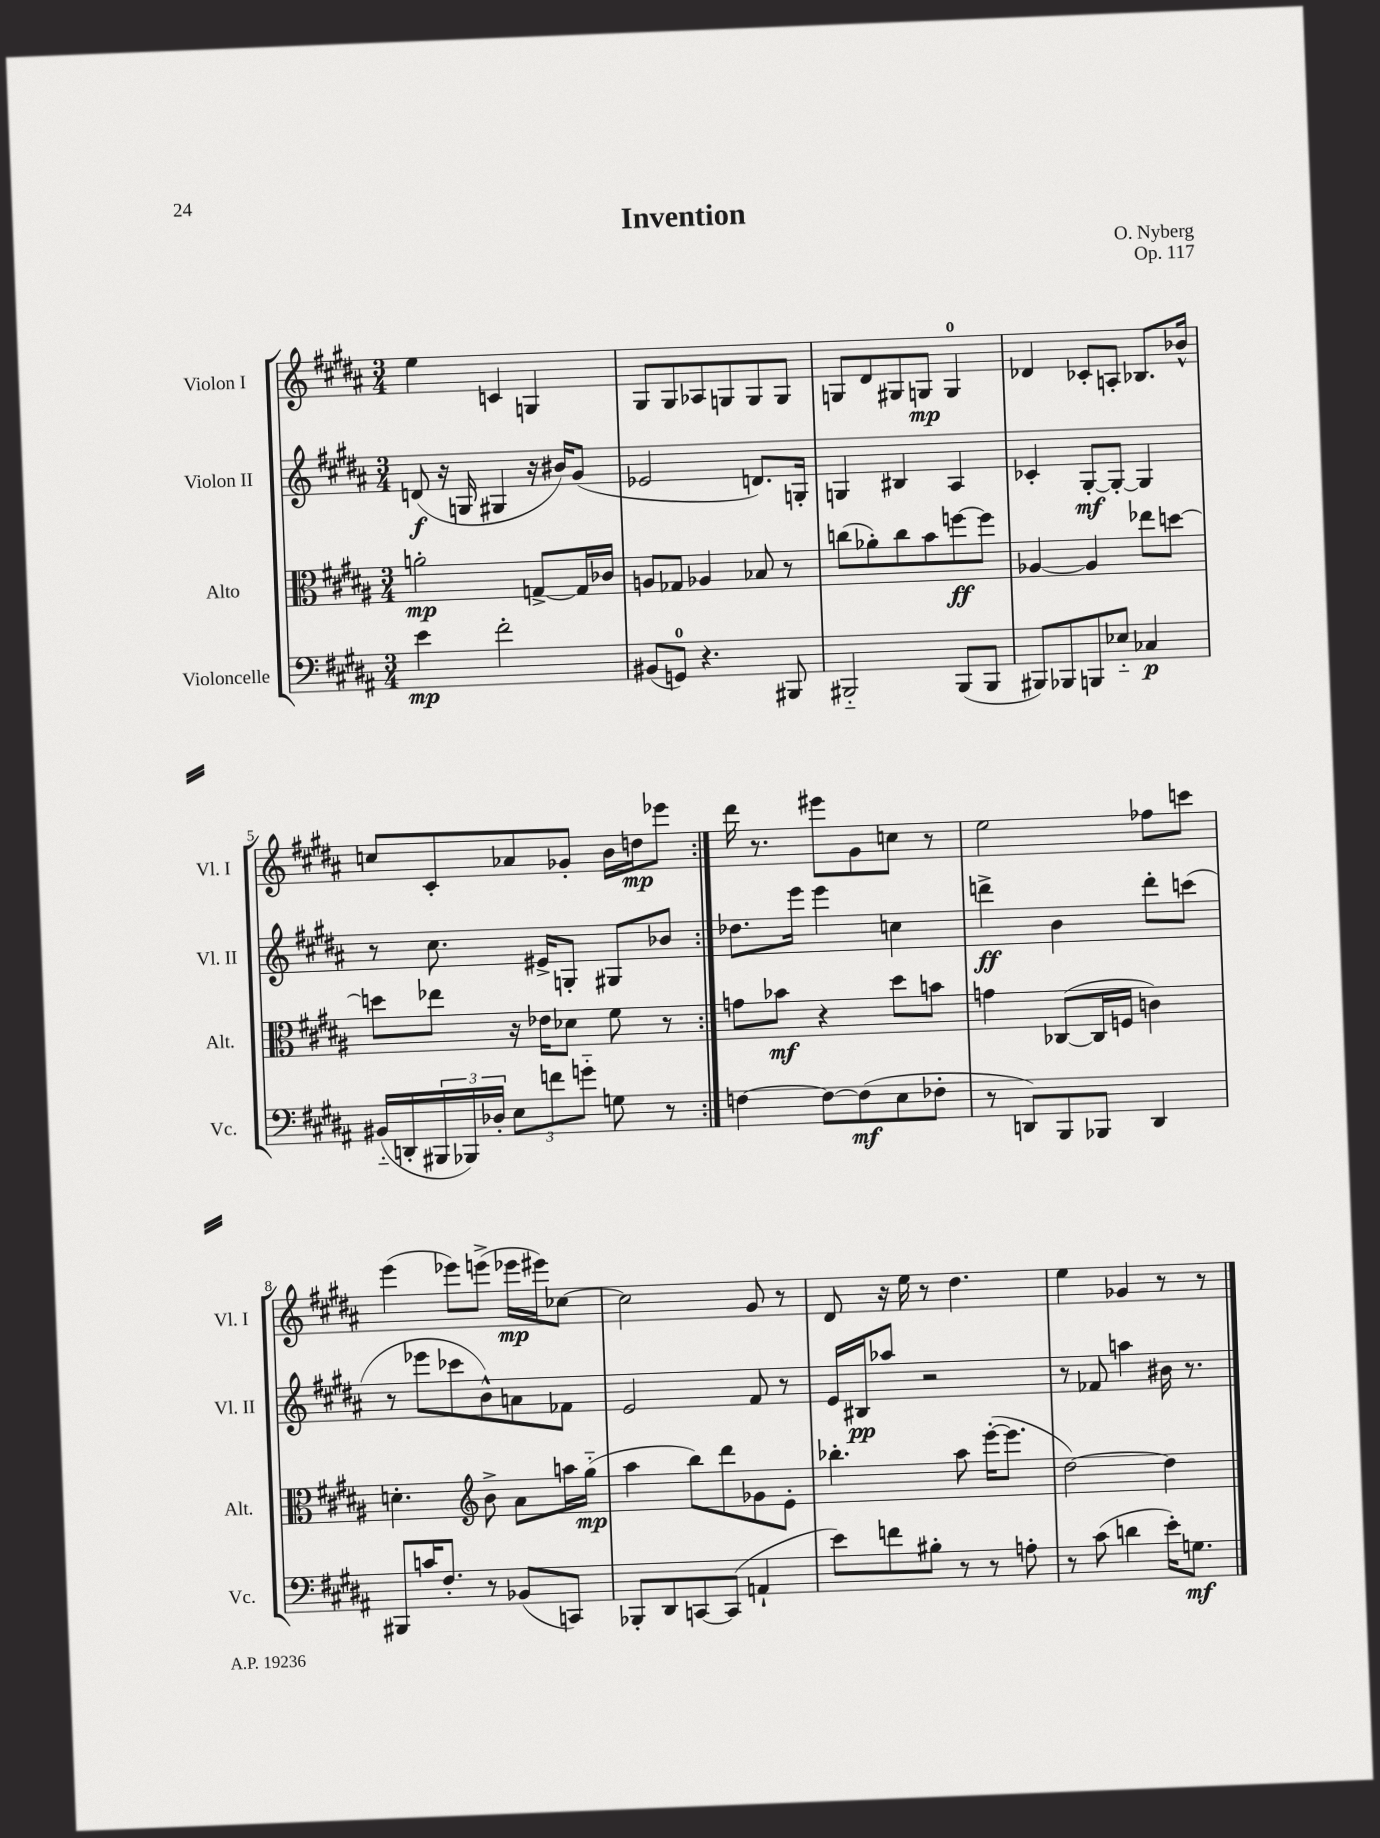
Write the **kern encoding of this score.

**kern	**dynam	**kern	**dynam	**kern	**dynam	**kern	**dynam
*part4	*part4	*part3	*part3	*part2	*part2	*part1	*part1
*staff4	*staff4	*staff3	*staff3	*staff2	*staff2	*staff1	*staff1
*I"Violoncelle	*	*I"Alto	*	*I"Violon II	*	*I"Violon I	*
*I'Vc.	*	*I'Alt.	*	*I'Vl. II	*	*I'Vl. I	*
*clefF4	*	*clefC3	*	*clefG2	*	*clefG2	*
*k[f#c#g#d#a#]	*	*k[f#c#g#d#a#]	*	*k[f#c#g#d#a#]	*	*k[f#c#g#d#a#]	*
*M3/4	*	*M3/4	*	*M3/4	*	*M3/4	*
=1	=1	=1	=1	=1	=1	=1	=1
4e\	mp	2an'\	mp	(8dn/	f	4ee\	.
.	.	.	.	16r	.	.	.
.	.	.	.	16Gn/	.	.	.
2f#'\	.	.	.	4G#X/	.	4cn/	.
.	.	[8Gn^/L	.	16r	.	4Gn/	.
.	.	.	.	16b#X/KL)	.	.	.
.	.	16G/L]	.	(8g#/J	.	.	.
.	.	16c-X/JJ	.	.	.	.	.
=2	=2	=2	=2	=2	=2	=2	=2
(8BB#X/L	.	8An/L	.	2e-X/	.	8G#/L	.
8GGn/J)	.	8G-X/J	.	.	.	8G#/	.
4.r	.	4A-X/	.	.	.	8A-X/	.
.	.	.	.	.	.	8Gn/	.
.	.	8B-X/	.	8.dn/L)	.	8G/	.
8BBB#X/	.	8r	.	.	.	8G/J	.
.	.	.	.	16Gn'/Jk	.	.	.
=3	=3	=3	=3	=3	=3	=3	=3
2BBB#X/	.	(8ccn\L	.	4Gn/	.	8Gn/L	.
.	.	8a-X'\)	.	.	.	8d#/	.
.	.	8cc\	.	4B#X/	.	8G#X/	.
.	.	8b\	.	.	.	8Gn/J	mp
(8BBB#/L	.	[8ffn\	ff	4A#/	.	4G/	.
8BBB#/J	.	8ff\J]	.	.	.	.	.
=4	=4	=4	=4	=4	=4	=4	=4
8BBB#X/L)	.	[4A-X/	.	4c-X'/	.	4d-X/	.
8BBB-X/	.	.	.	.	.	.	.
8BBBn/	.	4A-/]	.	[8G#'/L	mf	8c-X'/L	.
8E-X/J	.	.	.	8G#'/J_	.	8An'/J	.
4C-X/	p	8ee-X\L	.	4G#/]	.	8.B-X/L	.
.	.	[8ddn\J	.	.	.	.	.
.	.	.	.	.	.	16b-X^^/Jk	.
!!LO:LB:g=z
=5	=5	=5	=5	=5	=5	=5	=5
(16BB#X/LL	.	8ddn\L]	.	8r	.	8ccn/L	.
16DDn'/	.	.	.	.	.	.	.
24BBB#X/	.	8ee-X\J	.	8.cc#\	.	8c#'/	.
24BBB-X/)	.	.	.	.	.	.	.
24D-X'/JJ	.	.	.	.	.	.	.
12E\L	.	16r	.	.	.	8a-X/	.
.	.	16e-X\KL	.	16e#X^/KL	.	.	.
12fn\	.	.	.	.	.	.	.
.	.	8d-X\J	.	8Gn'/J	.	8g-X'/J	.
12gn\J	.	.	.	.	.	.	.
8Gn\	.	8f#\	.	8G#X/L	.	16b\LL	.
.	.	.	.	.	.	16ddn\J	mp
8r	.	8r	.	8b-X/J	.	8eee-X\J	.
=6:|!	=6:|!	=6:|!	=6:|!	=6:|!	=6:|!	=6:|!	=6:|!
[4Fn\	.	8gn\L	.	8.dd-X\L	.	16ddd#\	.
.	.	.	.	.	.	8.r	.
.	.	8b-X\J	mf	.	.	.	.
.	.	.	.	16eee\Jk	.	.	.
8F\L_	.	4r	.	4eee\	.	8eee#X\L	.
(8F\]	mf	.	.	.	.	8g#\	.
8E\	.	8dd#\L	.	4ccn\	.	8ccn\J	.
8F-X'\J	.	8bn\J	.	.	.	8r	.
=7	=7	=7	=7	=7	=7	=7	=7
8r	.	4gn\	.	4dddn^\	ff	2ee\	.
8DDn/L)	.	.	.	.	.	.	.
8BBB/	.	([8C-X/L	.	4b\	.	.	.
8BBB-X/J	.	16C-/L]	.	.	.	.	.
.	.	16Fn/JJ	.	.	.	.	.
4DD/	.	4cn\)	.	8ddd'\L	.	8ff-X\L	.
.	.	.	.	(8cccn\J	.	8cccn\J	.
!!LO:LB:g=z
=8	=8	=8	=8	=8	=8	=8	=8
8BBB#X/L	.	4.dn'\	.	8r	.	(4eee\	.
16cn/K	.	.	.	8eee-X\L	.	.	.
8.F#'/J	.	.	.	.	.	.	.
.	.	.	.	8ccc-X\	.	8eee-X\L)	.
*	*	*clefG2	*	*	*	*	*
8r	.	8b^\	.	8b^^\)	.	(8eeen^\J	.
(8BB-X/L	.	8a#\L	.	8an\	.	16eee-X\LL	mp
.	.	.	.	.	.	16eee#X\J)	.
8CCn/J)	.	16aan\L	.	8f-X\J	.	[8cc-X\J	.
.	.	(16gg#\JJ	mp	.	.	.	.
=9	=9	=9	=9	=9	=9	=9	=9
8BBB-X'/L	.	4aa#\	.	2e/	.	2cc-\]	.
8DD#/	.	.	.	.	.	.	.
[8CCn/	.	8bb\L)	.	.	.	.	.
(8CC/J]	.	8ddd#\	.	.	.	.	.
4AAn`/	.	8g-X\	.	8f#/	.	8g#/	.
.	.	8e'\J	.	8r	.	8r	.
=10	=10	=10	=10	=10	=10	=10	=10
8e\L)	.	4.bb-X'\	.	16e/LL	.	8d#/	.
.	.	.	.	16B#X/J	pp	.	.
8fn\	.	.	.	8aa-X/J	.	16r	.
.	.	.	.	.	.	16ee\	.
8B#X'\J	.	.	.	2r	.	8r	.
8r	.	8aa#\	.	.	.	4.dd#\	.
8r	.	([16eee'\KL	.	.	.	.	.
.	.	8.eee\J]	.	.	.	.	.
8An'\	.	.	.	.	.	.	.
=11	=11	=11	=11	=11	=11	=11	=11
8r	.	[2dd#\)	.	8r	.	4ee\	.
(8c#\	.	.	.	8f-X/	.	.	.
4dn\	.	.	.	4aan\	.	4g-X/	.
16e'\KL)	.	4dd#\]	.	16b#X\	.	8r	.
8.Gn\J	mf	.	.	8.r	.	.	.
.	.	.	.	.	.	8r	.
==	==	==	==	==	==	==	==
*-	*-	*-	*-	*-	*-	*-	*-
